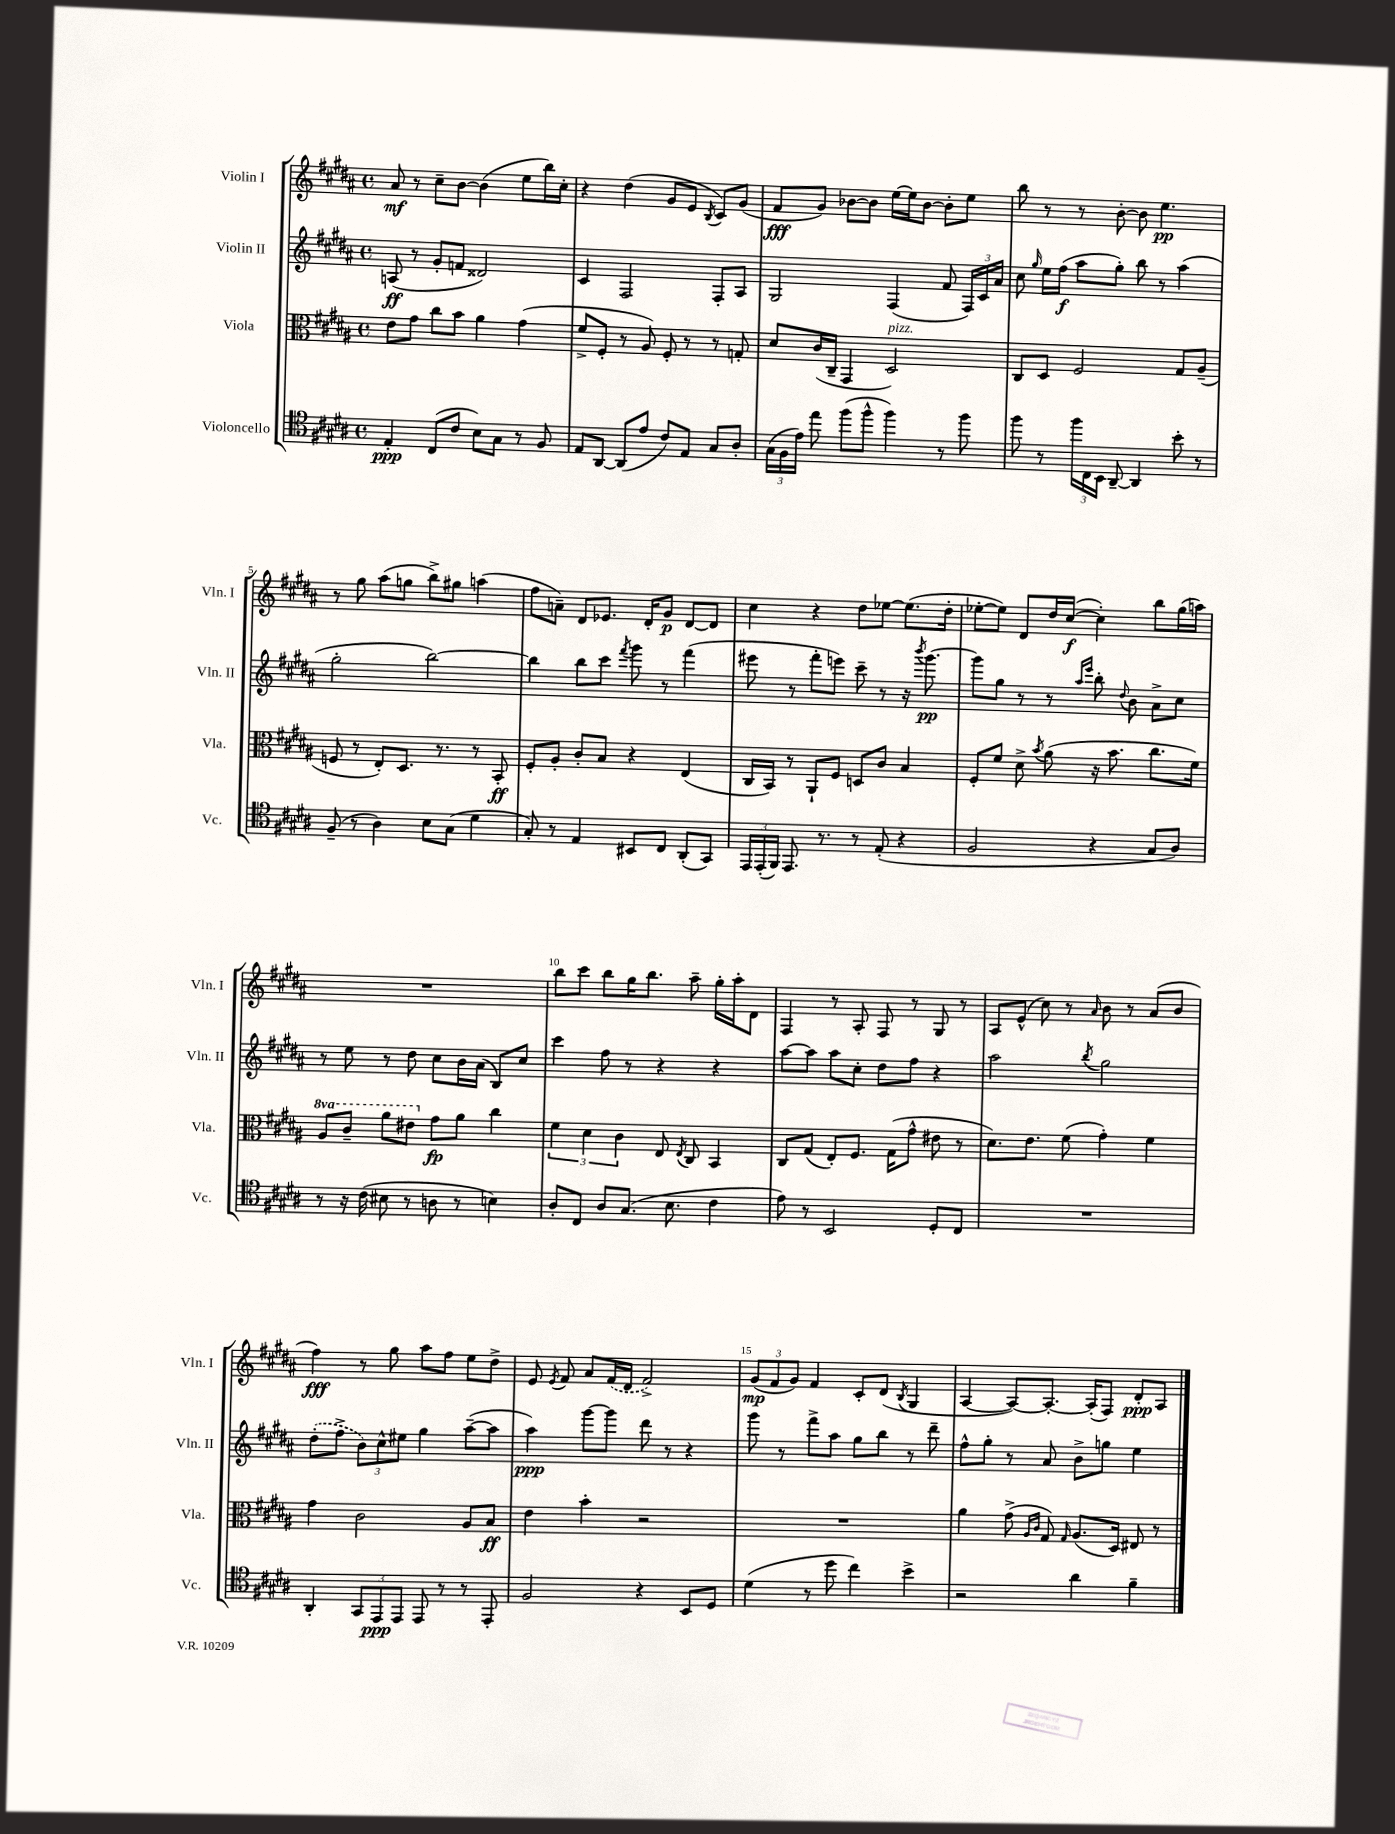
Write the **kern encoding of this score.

**kern	**dynam	**kern	**dynam	**kern	**dynam	**kern	**dynam
*part4	*part4	*part3	*part3	*part2	*part2	*part1	*part1
*staff4	*staff4	*staff3	*staff3	*staff2	*staff2	*staff1	*staff1
*I"Violoncello	*	*I"Viola	*	*I"Violin II	*	*I"Violin I	*
*I'Vc.	*	*I'Vla.	*	*I'Vln. II	*	*I'Vln. I	*
*clefC4	*	*clefC3	*	*clefG2	*	*clefG2	*
*k[f#c#g#d#a#]	*	*k[f#c#g#d#a#]	*	*k[f#c#g#d#a#]	*	*k[f#c#g#d#a#]	*
*M4/4	*	*M4/4	*	*M4/4	*	*M4/4	*
*met(c)	*	*met(c)	*	*met(c)	*	*met(c)	*
=1	=1	=1	=1	=1	=1	=1	=1
4E'/	ppp	8e\L	.	(8An/	ff	8a#/	mf
.	.	8g#\J	.	8r	.	8r	.
(8C#/L	.	8cc#\L	.	8g#'/L	.	8cc#~\L	.
8c#/J	.	8b\J	.	8fn/J	.	[8b\J	.
8B\L)	.	4a#\	.	2d##X/)	.	(4b\]	.
8G#\J	.	.	.	.	.	.	.
8r	.	(4g#\	.	.	.	8ee\L	.
8F#/	.	.	.	.	.	16bb\L)	.
.	.	.	.	.	.	16cc#'\JJ	.
=2	=2	=2	=2	=2	=2	=2	=2
8E/L	.	8f#^/L	.	4c#/	.	4r	.
[8AA#/J	.	8F#'/J	.	.	.	.	.
(8AA#/L]	.	8r	.	2F#/	.	(4dd#\	.
8e/J	.	8A#/)	.	.	.	.	.
8c#/L)	.	8F#'/	.	.	.	8g#/L	.
8E/J	.	8r	.	.	.	8e/J	.
.	.	.	.	.	.	8qB/	.
8G#/L	.	8r	.	8F#'/L	.	8c#/L)	.
8A#'/J	.	8Gn'/	.	8A#/J	.	(8g#/J	.
=3	=3	=3	=3	=3	=3	=3	=3
(24G#\LL	.	8d#/L	.	2G#/	.	8f#/L	fff
24F#\	.	.	.	.	.	.	.
24e\JJ)	.	.	.	.	.	.	.
8ee\	.	(16c#/L	.	.	.	8g#/J)	.
.	.	16C#~/JJ	.	.	.	.	.
(8ff#\L	.	4GG#/	.	.	.	[8b-X\L	.
8ff#^^\J	.	.	.	.	.	8b-\J]	.
!	!	!LO:TX:a:i:t=pizz.	!	!	!	!	!
4ff#\)	.	2D#/)	.	(4F#/	.	[16ee\LL	.
.	.	.	.	.	.	16ee\J]	.
.	.	.	.	.	.	[8b-\J	.
8r	.	.	.	8f#/	.	8b-'\L]	.
8ff#\	.	.	.	24F#/LL)	.	8ee\J	.
.	.	.	.	24c#/	.	.	.
.	.	.	.	24a#/JJ	.	.	.
=4	=4	=4	=4	=4	=4	=4	=4
8ff#\	.	8C#/L	.	8cc#\	.	8bb\	.
.	.	.	.	16qqgg#/	.	.	.
8r	.	8D#/J	.	16ee\LL	.	8r	.
.	.	.	.	(16ff#\JJ	f	.	.
24ff#\LL	.	2F#/	.	8aa#\L	.	8r	.
24C#\	.	.	.	.	.	.	.
24BB\JJ	.	.	.	.	.	.	.
[8AA#~/	.	.	.	8gg#'\J)	.	[8b'\	.
4AA#/]	.	.	.	8bb\	.	8b\]	.
.	.	.	.	8r	.	4.ee\	pp
8b'\	.	8G#/L	.	(4aa#\	.	.	.
8r	.	(8A#~/J	.	.	.	.	.
!!LO:LB:g=z
=5	=5	=5	=5	=5	=5	=5	=5
(8F#~/	.	8Fn/	.	2gg#'\	.	8r	.
8r	.	8r	.	.	.	8gg#\	.
4A#\)	.	8E'/L)	.	.	.	(8aa#\L	.
.	.	8.D#/J	.	.	.	8ggn\J	.
8B\L	.	.	.	[2bb\)	.	8bb^\L)	.
.	.	8.r	.	.	.	.	.
(8G#\J	.	.	.	.	.	8gg#X\J	.
4d#\	.	8r	.	.	.	(4aan\	.
.	.	8BB'/	ff	.	.	.	.
=6	=6	=6	=6	=6	=6	=6	=6
8G#'/)	.	8F#'/L	.	4bb\]	.	8ff#\L	.
8r	.	8A#'/J	.	.	.	8an~\J)	.
4E/	.	8c#'/L	.	8bb\L	.	8d#/L	.
.	.	8B/J	.	8ccc#\J	.	8.e-X/J	.
.	.	.	.	8qfff#/	.	.	.
8BB#X/L	.	4r	.	8ggg#\	.	.	.
.	.	.	.	.	.	16d#'/KL	.
8C#/J	.	.	.	8r	.	8g#/J	p
(8AA#'/L	.	(4E/	.	(4fff#\	.	[8d#/L	.
8GG#/J)	.	.	.	.	.	8d#/J]	.
=7	=7	=7	=7	=7	=7	=7	=7
24EE/LL	.	16C#/LL	.	8eee#X\	.	4cc#\	.
(24EE'/	.	.	.	.	.	.	.
.	.	16BB/JJ)	.	.	.	.	.
24FF#/JJ)	.	.	.	.	.	.	.
8.EE/	.	8r	.	8r	.	.	.
.	.	8AA#`/L	.	8fff#'\L	.	4r	.
8.r	.	.	.	.	.	.	.
.	.	8F#/J	.	8eeen\J)	.	.	.
8r	.	8Dn/L	.	8ccc#~\	.	8dd#\L	.
(8E'/	.	8c#/J	.	8r	.	[8ee-X\J	.
4r	.	4B/	.	16r	.	(8.ee-\L]	.
.	.	.	.	8qbbb/	.	.	.
.	.	.	.	[8.ggg#\	pp	.	.
.	.	.	.	.	.	16dd#'\Jk	.
=8	=8	=8	=8	=8	=8	=8	=8
2F#/	.	8F#'/L	.	8ggg#\L]	.	[8ee-X'\L	.
.	.	8f#/J	.	8gg#\J	.	8ee-\J])	.
.	.	8d#^\	.	8r	.	8d#/L	.
.	.	8qb/	.	.	.	.	.
.	.	(8a#\	.	8r	.	16dd#/L	.
.	.	.	.	.	.	([16cc#/JJ	f
.	.	.	.	16qqaa#/LL	.	.	.
.	.	.	.	16qqeee/JJ	.	.	.
4r	.	16r	.	8bb'\	.	4cc#'\])	.
.	.	8.b\	.	.	.	.	.
.	.	.	.	8qqdd#/	.	.	.
.	.	.	.	8b\	.	.	.
8G#/L	.	8.cc#\L	.	8a#^\L	.	8bb\L	.
8A#/J)	.	.	.	8cc#\J	.	(16gg#\L	.
.	.	16f#\Jk)	.	.	.	16aan\JJ)	.
!!LO:LB:g=z
=9	=9	=9	=9	=9	=9	=9	=9
*	*	*8va	*	*	*	*	*
8r	.	8a#/L	.	8r	.	1r	.
16r	.	8cc#~/J	.	8ee\	.	.	.
(16c#\	.	.	.	.	.	.	.
8B#X\	.	8aa#\L	.	8r	.	.	.
8r	.	8ee#X\J	.	8dd#\	.	.	.
*	*	*X8va	*	*	*	*	*
8An\	.	8g#\L	fp	8cc#\L	.	.	.
8r	.	8a#\J	.	16b\L	.	.	.
.	.	.	.	(16a#\JJ	.	.	.
4Bn\)	.	4cc#\	.	8B/L)	.	.	.
.	.	.	.	8cc#/J	.	.	.
=10	=10	=10	=10	=10	=10	=10	=10
8A#'/L	.	6f#\	.	4ccc#\	.	8bb\L	.
8C#/J	.	.	.	.	.	8ccc#\J	.
.	.	6d#\	.	.	.	.	.
8A#/L	.	.	.	8ff#\	.	8bb\L	.
.	.	6c#\	.	.	.	.	.
(8.G#/J	.	.	.	8r	.	16gg#\K	.
.	.	.	.	.	.	8.bb\J	.
.	.	8E/	.	4r	.	.	.
8.B\	.	.	.	.	.	.	.
.	.	8qE/	.	.	.	.	.
.	.	8C#/	.	.	.	8aa#~\	.
4c#\	.	4BB/	.	4r	.	16gg#'\LL	.
.	.	.	.	.	.	16aa#'\J	.
.	.	.	.	.	.	8d#\J	.
=11	=11	=11	=11	=11	=11	=11	=11
8e\)	.	8C#/L	.	[8aa#\L	.	4F#/	.
8r	.	(8G#/J	.	8aa#\J]	.	.	.
2BB/	.	8E'/L)	.	8aa#\L	.	8r	.
.	.	8.F#/J	.	8cc#'\J	.	8A#'/	.
.	.	.	.	8dd#\L	.	8F#/	.
.	.	(16G#\KL	.	.	.	.	.
.	.	8g#^^\J	.	8ff#\J	.	8r	.
8D#'/L	.	8e#X\	.	4r	.	8G#/	.
8C#/J	.	8r	.	.	.	8r	.
=12	=12	=12	=12	=12	=12	=12	=12
1r	.	8.d#\L)	.	2aa#\	.	8A#/L	.
.	.	.	.	.	.	(8e^^/J	.
.	.	8.e\J	.	.	.	.	.
.	.	.	.	.	.	8cc#\)	.
.	.	(8f#\	.	.	.	8r	.
.	.	.	.	8qbb/	.	16qqa#/	.
.	.	4g#'\)	.	2gg#\	.	8b\	.
.	.	.	.	.	.	8r	.
.	.	4f#\	.	.	.	(8a#/L	.
.	.	.	.	.	.	8b/J	.
!!LO:LB:g=z
=13	=13	=13	=13	=13	=13	=13	=13
4AA#'/	.	4g#\	.	(8dd#'\L	.	4ff#\)	fff
.	.	.	.	8ff#^\J	.	.	.
12GG#/L	.	2c#\	.	12b\L)	.	8r	.
12EE/	ppp	.	.	12cc#^^\	.	.	.
.	.	.	.	.	.	8gg#\	.
12EE/J	.	.	.	12ee#X\J	.	.	.
8EE/	.	.	.	4gg#\	.	8aa#\L	.
8r	.	.	.	.	.	8ff#\J	.
8r	.	8A#/L	.	([8aa#~\L	.	8ee\L	.
8EE'/	.	8B/J	ff	8aa#\J]	.	8dd#^\J	.
=14	=14	=14	=14	=14	=14	=14	=14
2F#/	.	4e\	.	4aa#\)	ppp	8e/	.
.	.	.	.	.	.	8qe/	.
.	.	.	.	.	.	8f#/	.
.	.	4b'\	.	[8ggg#\L	.	8a#/L	.
.	.	.	.	8ggg#\J]	.	(16f#/L	.
.	.	.	.	.	.	16d#/JJ	.
4r	.	2r	.	8ddd#\	.	2f#^/)	.
.	.	.	.	8r	.	.	.
8BB/L	.	.	.	4r	.	.	.
8D#/J	.	.	.	.	.	.	.
=15	=15	=15	=15	=15	=15	=15	=15
(4d#\	.	1r	.	8ggg#\	.	(12g#/L	mp
.	.	.	.	.	.	12f#/	.
.	.	.	.	8r	.	.	.
.	.	.	.	.	.	12g#/J)	.
8r	.	.	.	8fff#^\L	.	4f#/	.
8dd#\	.	.	.	8aa#\J	.	.	.
4cc#\)	.	.	.	8gg#\L	.	8c#'/L	.
.	.	.	.	8bb\J	.	(8d#/J	.
.	.	.	.	.	.	8qB/	.
4b^\	.	.	.	8r	.	4G#/	.
.	.	.	.	8ddd#~\	.	.	.
=16	=16	=16	=16	=16	=16	=16	=16
2r	.	4a#\	.	8ff#^^\L	.	[4A#/	.
.	.	.	.	8gg#'\J	.	.	.
.	.	(8g#^\	.	8r	.	8A#/L_)	.
.	.	16qqA#/LL	.	.	.	.	.
.	.	16qqc#/JJ	.	.	.	.	.
.	.	8G#/)	.	8a#/	.	8.A#'/J_	.
.	.	16qqG#/	.	.	.	.	.
4a#\	.	(8.A#/L	.	8b^\L	.	.	.
.	.	.	.	.	.	(16A#'/KL]	.
.	.	.	.	8ggn\J	.	8F#/J)	.
.	.	16D#/Jk)	.	.	.	.	.
4f#~\	.	8E#X/	.	4ee\	.	8d#'/L	ppp
.	.	8r	.	.	.	8A#/J	.
==	==	==	==	==	==	==	==
*-	*-	*-	*-	*-	*-	*-	*-
